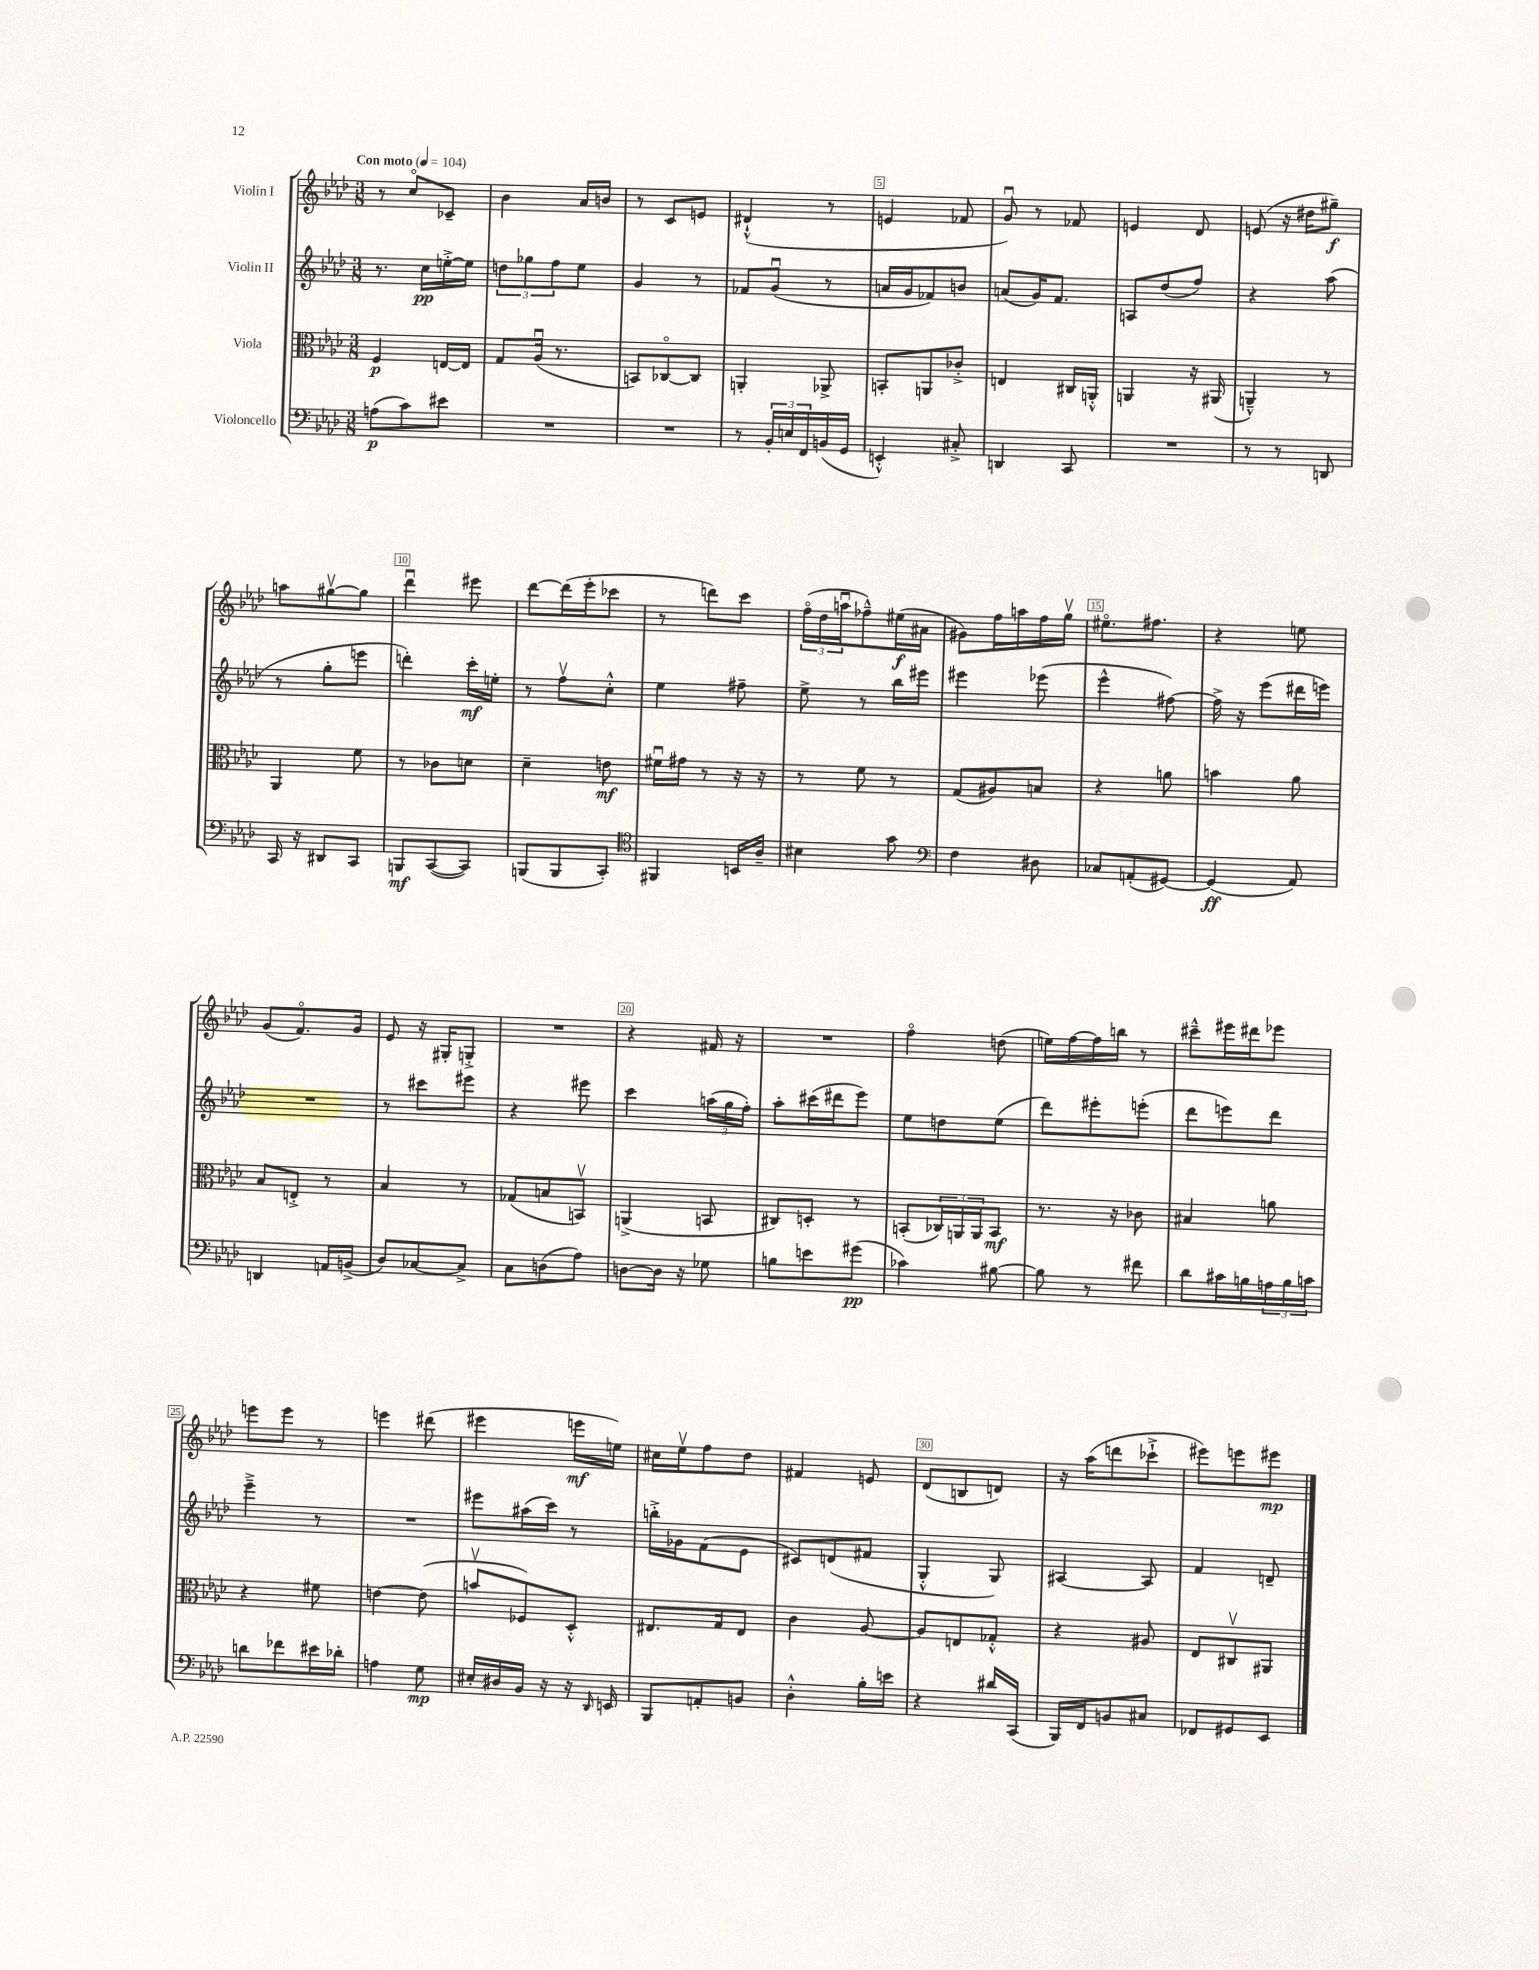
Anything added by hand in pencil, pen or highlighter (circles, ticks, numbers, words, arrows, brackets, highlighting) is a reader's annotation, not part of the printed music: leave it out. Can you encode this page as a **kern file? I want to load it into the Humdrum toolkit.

**kern	**dynam	**kern	**dynam	**kern	**dynam	**kern	**dynam
*part4	*part4	*part3	*part3	*part2	*part2	*part1	*part1
*staff4	*staff4	*staff3	*staff3	*staff2	*staff2	*staff1	*staff1
*I"Violoncello	*	*I"Viola	*	*I"Violin II	*	*I"Violin I	*
*clefF4	*	*clefC3	*	*clefG2	*	*clefG2	*
*k[b-e-a-d-]	*	*k[b-e-a-d-]	*	*k[b-e-a-d-]	*	*k[b-e-a-d-]	*
*M3/8	*	*M3/8	*	*M3/8	*	*M3/8	*
*MM104	*	*MM104	*	*MM104	*	*MM104	*
=1	=1	=1	=1	=1	=1	=1	=1
!	!	!	!	!	!	!LO:TX:a:B:t=Con moto	!
(8An\L	p	4F/	p	8.r	.	8r	.
8c\)	.	.	.	.	.	8cc/L	.
.	.	.	.	16cc\LL	pp	.	.
8e#X\J	.	[16En/LL	.	[16een'^\	.	8c-X~/J	.
.	.	16E/JJ]	.	16ee\JJ]	.	.	.
=2	=2	=2	=2	=2	=2	=2	=2
4.r	.	8G/L	.	12ddn\L	.	4b-\	.
.	.	.	.	12gg-X\	.	.	.
.	.	(16A-u/Jk	.	.	.	.	.
.	.	.	.	12ff\	.	.	.
.	.	8.r	.	.	.	.	.
.	.	.	.	8ee-\J	.	16a-/LL	.
.	.	.	.	.	.	16bn/JJ	.
=3	=3	=3	=3	=3	=3	=3	=3
4.r	.	8BBn/L)	.	4g/	.	8r	.
.	.	[8C-X/	.	.	.	8c/L	.
.	.	8C-/J]	.	8r	.	8en/J	.
=4	=4	=4	=4	=4	=4	=4	=4
8r	.	4AAn'/	.	8f-X/L	.	(4d#X`^^/	.
24BB-'/LL	.	.	.	(8gu/J	.	.	.
24En/	.	.	.	.	.	.	.
24FF/	.	.	.	.	.	.	.
(16BBn/	.	8AA-X^/	.	8r	.	8r	.
16GG/JJ	.	.	.	.	.	.	.
=5	=5	=5	=5	=5	=5	=5	=5
4EEn'^^/)	.	8BBn'/L	.	16an/LL	.	4en/	.
.	.	.	.	16g/J	.	.	.
.	.	8AAn/	.	8f-X/)	.	.	.
8C#X'^/	.	8c-X'^/J	.	8bn/J	.	8f-X/	.
=6	=6	=6	=6	=6	=6	=6	=6
4DDn/	.	4En/	.	(8an/L	.	8gu/)	.
.	.	.	.	16g/K)	.	8r	.
.	.	.	.	8.f/J	.	.	.
8CC/	.	16C#X/LL	.	.	.	8f-X/	.
.	.	16AAn'^^/JJ	.	.	.	.	.
=7	=7	=7	=7	=7	=7	=7	=7
4.r	.	4AAn/	.	8An/L	.	4en/	.
.	.	.	.	(8dd-/	.	.	.
.	.	16r	.	8ff/J)	.	8d-/	.
.	.	(16AA#X/	.	.	.	.	.
=8	=8	=8	=8	=8	=8	=8	=8
8r	.	4AAn~^^/)	.	4r	.	(8en/	.
8r	.	.	.	.	.	16r	.
.	.	.	.	.	.	16dd#X\KL	.
8DDn/	.	8r	.	(8aa-\	.	8gg#X~\J)	f
!!LO:LB:g=z
=9	=9	=9	=9	=9	=9	=9	=9
16CC/	.	4AA-/	.	8r	.	8aan\L	.
16r	.	.	.	.	.	.	.
8DD#X/L	.	.	.	8gg'\L	.	[8gg#Xv\	.
8CC/J	.	8f\	.	8eeen\J	.	8gg#\J]	.
=10	=10	=10	=10	=10	=10	=10	=10
8BBBn/L	mf	8r	.	4dddn'\)	.	4ddd-u\	.
([8CC/	.	8c-X\L	.	.	.	.	.
8CC/J])	.	8dn\J	.	16ccc'\LL	mf	8eee#X\	.
.	.	.	.	16een'\JJ	.	.	.
=11	=11	=11	=11	=11	=11	=11	=11
(8BBBn/L	.	4d-~\	.	8r	.	[8ddd-\L	.
8BBB/	.	.	.	8ffv\L	.	(16ddd-\L]	.
.	.	.	.	.	.	16eee-'\J	.
8CC'/J)	.	8en\	mf	8cc'^^\J	.	8ccc-X\J	.
=12	=12	=12	=12	=12	=12	=12	=12
*clefC4	*	*	*	*	*	*	*
4FF#X/	.	16f#Xu\LL	.	4ee-\	.	8r	.
.	.	16g#X\JJ	.	.	.	.	.
.	.	8r	.	.	.	8dddn\L)	.
16BBn/LL	.	16r	.	8ff#X~\	.	8ccc\J	.
16A-~/JJ	.	16r	.	.	.	.	.
=13	=13	=13	=13	=13	=13	=13	=13
4B#X\	.	8r	.	8ee-^\	.	(24ff\LL	.
.	.	.	.	.	.	24dd-\	.
.	.	.	.	.	.	24aanu\J	.
.	.	8f\	.	8r	.	8ff-X~^^\)	.
8g\	.	8r	.	16bb-\LL	.	(16ee#X\L	f
.	.	.	.	16eee#X\JJ	.	16a#X\JJ	.
=14	=14	=14	=14	=14	=14	=14	=14
*clefF4	*	*	*	*	*	*	*
4F\	.	(8G/L	.	4eee#X\	.	8g#X\L)	.
.	.	8A#X/)	.	.	.	16ff\L	.
.	.	.	.	.	.	16aan\	.
8D#X\	.	8Bn/J	.	(8eee-X\	.	16ff\	.
.	.	.	.	.	.	16ggv\JJ	.
=15	=15	=15	=15	=15	=15	=15	=15
8C-X/L	.	4r	.	4eee-^^\	.	8.ee#X\L	.
(8AAn'/	.	.	.	.	.	.	.
.	.	.	.	.	.	8.ff#X\J	.
[8GG#X/J)	.	8an\	.	[8ff#X\)	.	.	.
=16	=16	=16	=16	=16	=16	=16	=16
(4GG#/]	ff	4bn\	.	16ff#^\]	.	4r	.
.	.	.	.	16r	.	.	.
.	.	.	.	(8eee-\L	.	.	.
8AA-/)	.	8a-\	.	16ddd#X\L	.	8een\	.
.	.	.	.	16eeen\JJ)	.	.	.
!!LO:LB:g=z
=17	=17	=17	=17	=17	=17	=17	=17
4DDn/	.	8B-/L	.	4.r	.	(8g/L	.
.	.	8En'^/J	.	.	.	8.f/)	.
16AAn/LL	.	8r	.	.	.	.	.
(16BBn^/JJ	.	.	.	.	.	16g/Jk	.
=18	=18	=18	=18	=18	=18	=18	=18
8D-/L)	.	4B-/	.	8r	.	8e-/	.
[8C-X/	.	.	.	8ccc#X\L	.	16r	.
.	.	.	.	.	.	16G#X'/KL	.
8C-^/J]	.	8r	.	8eee#X\J	.	8Gn'^/J	.
=19	=19	=19	=19	=19	=19	=19	=19
8C\L	.	(8G-X/L	.	4r	.	4.r	.
(8Dn\	.	8Bn/	.	.	.	.	.
8A-\J)	.	8BBnv/J)	.	8eee#X\	.	.	.
=20	=20	=20	=20	=20	=20	=20	=20
[8Dn\L	.	(4AAn^/	.	4ccc\	.	4r	.
16D\Jk]	.	.	.	.	.	.	.
16r	.	.	.	.	.	.	.
8G-X\	.	8BBn/	.	(24aan\LL	.	16f#X/	.
.	.	.	.	24gg\	.	.	.
.	.	.	.	.	.	16r	.
.	.	.	.	24ff'\JJ)	.	.	.
=21	=21	=21	=21	=21	=21	=21	=21
8Bn\L	.	8C#X/L)	.	8aa-'\L	.	4.r	.
8en\	.	8Dn'/J	.	(16ccc#X\L	.	.	.
.	.	.	.	16ddd#X\J	.	.	.
(8g#X\J	pp	8r	.	8eee-\J)	.	.	.
=22	=22	=22	=22	=22	=22	=22	=22
4c-X\)	.	(8BBn'/L	.	8ee-\L	.	4ff\	.
.	.	24C-X/L)	.	8ddn\	.	.	.
.	.	24AAn/	.	.	.	.	.
.	.	24AA/J	.	.	.	.	.
[8B#X\	.	8BB/J	mf	(8ee-\J	.	(8ddn\	.
=23	=23	=23	=23	=23	=23	=23	=23
8B#\]	.	8.r	.	8ddd-\L)	.	16een\LL)	.
.	.	.	.	.	.	[16ff\	.
8r	.	.	.	8eee#X'\	.	16ff\]	.
.	.	16r	.	.	.	16bbn\JJ	.
8f#X\	.	8c-X\	.	(8eeen'\J	.	8r	.
=24	=24	=24	=24	=24	=24	=24	=24
8d-\L	.	4B#X/	.	8ddd-\L	.	8ccc#X~^^\L	.
16c#X\L	.	.	.	8eeen\)	.	16eee#X\L	.
16Bn\	.	.	.	.	.	16ddd#X\J	.
24An\	.	8an\	.	8ddd-\J	.	8eee-X\J	.
24B\	.	.	.	.	.	.	.
24cn\JJ	.	.	.	.	.	.	.
!!LO:LB:g=z
=25	=25	=25	=25	=25	=25	=25	=25
8dn\L	.	4r	.	4eee-~^\	.	8eeen\L	.
8f-X\	.	.	.	.	.	8eee\J	.
16e#X\L	.	8f#X\	.	8r	.	8r	.
16d-X'\JJ	.	.	.	.	.	.	.
=26	=26	=26	=26	=26	=26	=26	=26
4An\	.	[4en\	.	4.r	.	4eeen\	.
8G\	mp	(8e\]	.	.	.	(8ddd#X\	.
=27	=27	=27	=27	=27	=27	=27	=27
16E#X'/LL	.	8bnv/L	.	8eee#X\L	.	4eee#X\	.
16D#X/	.	.	.	.	.	.	.
16BB-/JJ	.	8F-X/)	.	(16aa#X\L	.	.	.
16r	.	.	.	16ccc\JJ)	.	.	.
16r	.	8D-'^^/J	.	8r	.	16eeen\LL	mf
16qqDD-/	.	.	.	.	.	.	.
16EEn/	.	.	.	.	.	16een\JJ)	.
=28	=28	=28	=28	=28	=28	=28	=28
8BBB-/L	.	8.E#X/L	.	16bbn'^\LL	.	16cc#X\LL	.
.	.	.	.	16g-X\J	.	16ee-v\J	.
8AAn'/	.	.	.	(8f\	.	8ff\	.
.	.	16G/k	.	.	.	.	.
8BBn/J	.	8E#/J	.	8e-\J	.	8dd-\J	.
=29	=29	=29	=29	=29	=29	=29	=29
4D-'^^\	.	4c\	.	8c#X/L)	.	4f#X/	.
.	.	.	.	(8dn/	.	.	.
16B-'\LL	.	[8A-/	.	8f#X/J	.	8en/	.
16en\JJ	.	.	.	.	.	.	.
=30	=30	=30	=30	=30	=30	=30	=30
4r	.	8A-/L]	.	4G'^^/	.	(8d-/L	.
.	.	8En/	.	.	.	8Bn/	.
16d#X/LL	.	8G-X'^^/J	.	8G/)	.	8dn/J)	.
(16CC/JJ	.	.	.	.	.	.	.
=31	=31	=31	=31	=31	=31	=31	=31
16BBB-/LL)	.	4r	.	[4A#X/	.	16r	.
16FF/J	.	.	.	.	.	(16aa-\KL	.
8BBn/	.	.	.	.	.	8dddn\	.
8C#X/J	.	8A#X/	.	8A#/]	.	8ccc-X`^\J	.
=32	=32	=32	=32	=32	=32	=32	=32
8FF-X/L	.	8E-/L	.	4f/	.	8eee#X\L)	.
8GG#X/	.	8C#Xv/	.	.	.	8eeen\	.
8EE-/J	.	8AA#X/J	.	8dn~/	.	8eee#X\J	mp
==	==	==	==	==	==	==	==
*-	*-	*-	*-	*-	*-	*-	*-
